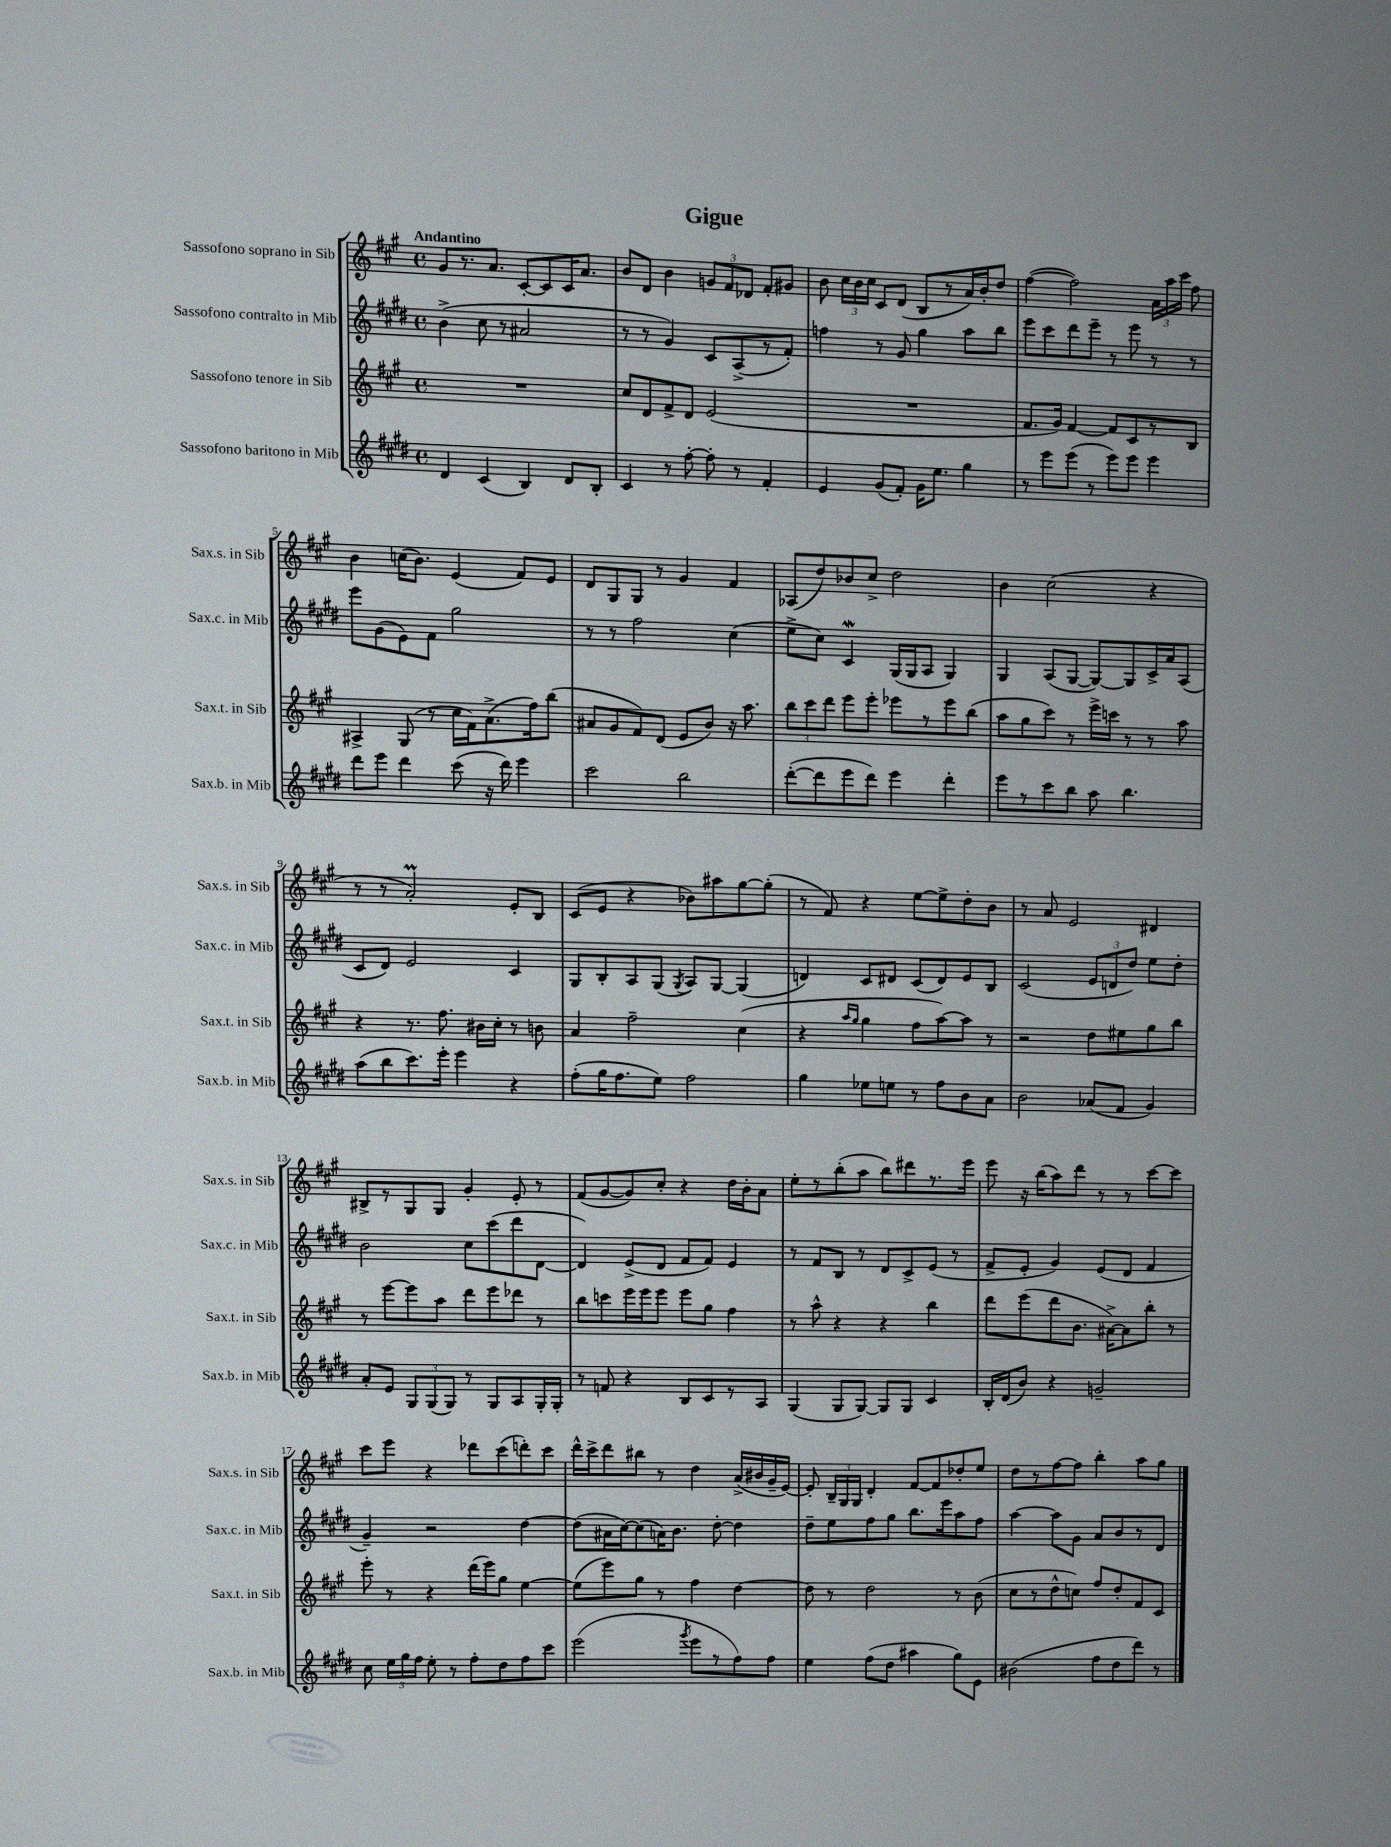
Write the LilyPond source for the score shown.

\header { title = "Gigue" }
<<
\new StaffGroup <<
\new Staff = "s0" \with { instrumentName = "Sassofono soprano in Sib" shortInstrumentName = "Sax.s. in Sib" } {
    \clef treble \key a \major \defaultTimeSignature \time 4/4 \tempo "Andantino"
    \autoBeamOff gis'8[ r8. a'8.] cis'8[~-. cis'8 cis'16 a'8.] |
    b'8[ d'8] b'4 \tuplet 3/2 { g'8[ fis'8 des'8] } fis'8[-. gis'8] |
    b'8 \tuplet 3/2 { cis''16[ b'16 cis''16] } cis'8[ d'8]( b8[ r8 a'16) b'16-. d''8] |
    fis''4~( fis''2) \tuplet 3/2 { a'16[ a''16 cis'''16] } fis''8 |
    b'4 c''16[( b'8.]) e'4( fis'8[) e'8] |
    d'8[ gis8 gis8] r8 gis'4 fis'4 |
    aes8[( d''8) bes'8 cis''8]-> d''2 |
    b'4 cis''2( r4 |
    r8 r8 a'2-.\prall) e'8[-. b8] |
    cis'8[( e'8] r4 bes'8[) ais''8 gis''8~ gis''8]-.( |
    r8 fis'8) r4 e''8[~ e''8-> d''8-. b'8] |
    r8 a'8 e'2 dis'4 |
    bis8[-> r8 gis8 gis8] gis'4-. e'8-. r8 |
    fis'8[( gis'8~ gis'8) cis''8]-. r4 d''16[ b'16-. a'8] |
    e''8[-. r8 b''8-.( a''8] b''8[) dis'''8 r8. e'''16] |
    e'''8 r16 b''16[( a''8) d'''8] r8 r8 cis'''8[~ cis'''8] |
    cis'''8[ e'''8] r4 des'''8[ cis'''8( d'''8-.) cis'''8] |
    d'''16[-^ cis'''16-> d'''8 bis''8] r8 d''4 a'16[->( bis'16 gis'16-- e'16]~) |
    e'8-. \tuplet 3/2 { b16[-- gis16 gis16] } d'4-. fis'8[~ fis'8 des''8-. e''8] |
    d''8[ r8 fis''8~ fis''8] b''4-. a''8[ gis''8] \bar "|." |
}
\new Staff = "s1" \with { instrumentName = "Sassofono contralto in Mib" shortInstrumentName = "Sax.c. in Mib" } {
    \clef treble \key e \major \defaultTimeSignature \time 4/4
    \autoBeamOff b'4->( cis''8 r8 ais'2 |
    r8 r8 gis'4) cis'8[ a8->( r8 fis'8]-.) |
    f''4 r8 gis'8 gis''4 a''8[ b''8] |
    e'''8[ cis'''8 dis'''8 e'''8]-- r8 e'''8 r8 r8 |
    e'''8[ gis'8( e'8) fis'8] gis''2 |
    r8 r8 fis''2 cis''4( |
    e''8[-> cis''8]) cis'4\mordent gis16[( gis16 a8] gis4) |
    gis4 a8[( gis8]~ gis8[~) gis8 cis'16-> a'16 a8]( |
    cis'8[ dis'8]) e'2 cis'4 |
    gis8[ b8-. a8 gis8]( \acciaccatura { gis8 } a8[) gis8]~ gis4( |
    d'4) cis'8[ dis'8] cis'8[( dis'8) e'8 b8] |
    cis'2( \tuplet 3/2 { e'8[ d'8 dis''8]) } e''8[ dis''8]-. |
    b'2 cis''8[ cis'''8( dis'''8 dis'8]~ |
    dis'4) e'8[->( dis'8] fis'8[ fis'8]) e'4 |
    r8 fis'8[ b8] r8 dis'8[ cis'8-> e'8]( r8 |
    fis'8[-> e'8]-. gis'4) e'8[( dis'8] fis'4 |
    gis'4--) r2 dis''4~ |
    dis''8[( ais'16 cis''16~) cis''8( a'16) b'8.] dis''8~-. dis''4 |
    dis''8[-- e''8 fis''8 gis''8] b''8.[ e'''16 a''8 fis''8] |
    a''4~ a''8[ gis'8] a'8[ b'8 r8 dis'8] \bar "|." |
}
\new Staff = "s2" \with { instrumentName = "Sassofono tenore in Sib" shortInstrumentName = "Sax.t. in Sib" } {
    \clef treble \key a \major \defaultTimeSignature \time 4/4
    \autoBeamOff R1 |
    cis''8[ d'8 fis'8-> d'8] e'2( |
    R1 |
    fis'8.[ gis'16]) fis'4~ fis'8[ cis'8 r8 b8] |
    ais4-> gis8( r8 cis''16[ fis'16) a'8.->( fis''16) b''8]( |
    ais'8[ gis'8 fis'8) d'8]( e'8[ b'8]) r16 a''8. |
    \tuplet 3/2 { b''8[ cis'''8 d'''8] } e'''8[ e'''8]-. ees'''8[ r8 ees'''8 b''8]( |
    a''8[ gis''8 cis'''8]) r8 e'''16[-> c'''16] r8 r8 a''8 |
    r4 r8. fis''8. bis'16[ cis''16]-. r8 b'8 |
    a'4 fis''2-- cis''4( |
    r4 \grace { a''16[ gis''16] } gis''4 fis''8[ a''8~) a''8] r8 |
    r2 d''8[ eis''8 gis''8 b''8] |
    r8 e'''8[~ e'''8 a''8] d'''8[ e'''8 des'''8] r8 |
    b''8[ c'''8 e'''16 e'''16 e'''8] e'''8[ gis''8] fis''4 |
    r8 a''8-^ r4 r4 b''4 |
    d'''8[ e'''8( d'''8 b'8.] ais'16[~->) ais'8 b''8]-. r8 |
    e'''8-. r8 r4 d'''16[( e'''16) gis''8] e''4~ |
    e''8[( e'''8) gis''8] r8 fis''4 d''4~ |
    d''8 r8 d''2 r8 b'8( |
    cis''8[ r8 d''8-^ c''8]) fis''8[ d''8-. fis'8 cis'8] \bar "|." |
}
\new Staff = "s3" \with { instrumentName = "Sassofono baritono in Mib" shortInstrumentName = "Sax.b. in Mib" } {
    \clef treble \key e \major \defaultTimeSignature \time 4/4
    \autoBeamOff dis'4 cis'4( b4) dis'8[ b8]-. |
    cis'4 r8 fis''8~-. fis''8-. r8 fis'4-. |
    e'4 gis'8[( fis'8]-.) gis'16[ e''8.] gis''4 |
    r8 e'''8[ e'''8]( r8 e'''8[) e'''8] e'''4 |
    dis'''8[ e'''8] dis'''4 cis'''8( r16 dis'''16) e'''4 |
    cis'''2 b''2 |
    dis'''8[~-.( dis'''8 e'''8 dis'''8]) e'''4 dis'''4-. |
    e'''8[ r8 cis'''8 b''8] a''8 b''4. |
    a''8[( b''8 cis'''8.) e'''16]-. e'''4 r4 |
    fis''8[-.( gis''16 fis''8. e''8]) fis''2 |
    gis''4 ees''8[ e''8] r8 fis''8[ b'8 a'8] |
    b'2 aes'8[( fis'8] gis'4) |
    a'8[-. e'8] \tuplet 3/2 { gis8[ gis8( gis8]) } r8 gis8[ a8 gis16-. gis16]-. |
    r8 f'8 r4 b8[ cis'8 r8 a8] |
    gis4( gis8[ gis8]~) gis8[ gis8] cis'4 |
    b16[-. dis'16( b'8]) r4 g'2-- |
    cis''8 \tuplet 3/2 { e''16[ gis''16 fis''16] } e''8-. r8 fis''8[-. dis''8 fis''8 cis'''8] |
    e'''2( \acciaccatura { gis'''8 } e'''8[ r8 fis''8) fis''8] |
    e''4 fis''8[( dis''8] ais''4 gis''8[) e'8] |
    bis'2( fis''8[ dis''8 dis'''8]) r8 \bar "|." |
}
>>
>>
